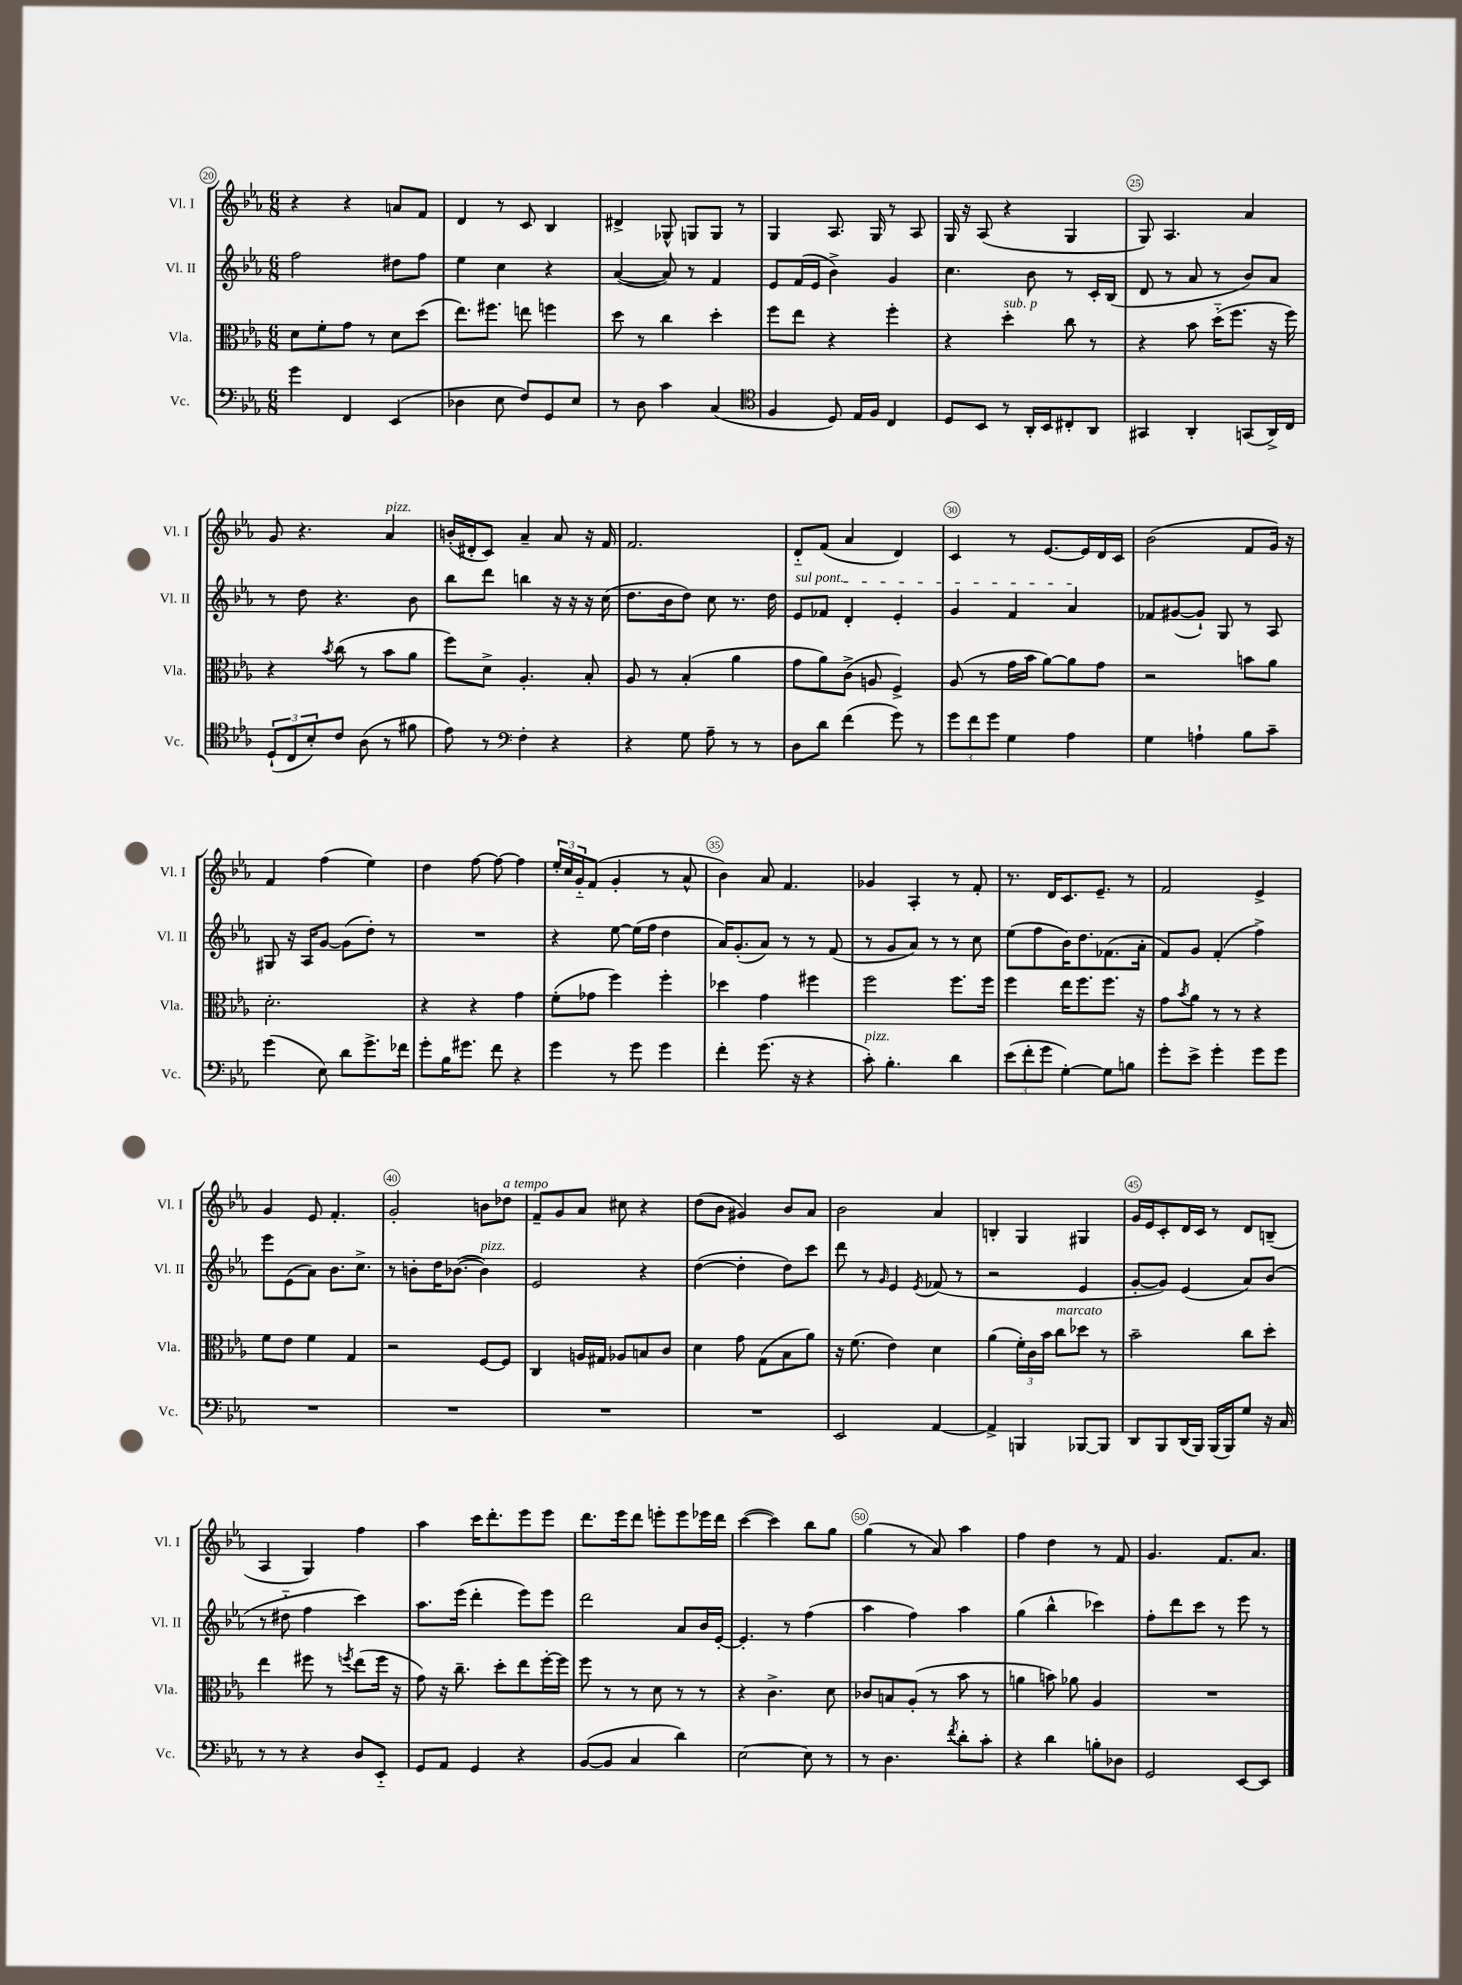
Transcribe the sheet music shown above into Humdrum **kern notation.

**kern	**kern	**kern	**kern
*part4	*part3	*part2	*part1
*staff4	*staff3	*staff2	*staff1
*I"Vc.	*I"Vla.	*I"Vl. II	*I"Vl. I
*I'Vc.	*I'Vla.	*I'Vl. II	*I'Vl. I
*clefF4	*clefC3	*clefG2	*clefG2
*k[b-e-a-]	*k[b-e-a-]	*k[b-e-a-]	*k[b-e-a-]
*M6/8	*M6/8	*M6/8	*M6/8
=20	=20	=20	=20
4g\	8d\L	2ff\	4r
.	8f'\	.	.
4FF/	8g\J	.	4r
.	8r	.	.
(4EE-/	8d\L	8dd#X\L	8an/L
.	(8dd\J	8ff\J	8f/J
=21	=21	=21	=21
4D-X\	8.ee-\L)	4ee-\	4d/
.	8.ff#X\J	.	.
8E-\	.	4cc\	8r
8F/L)	8een\	.	8c/
8GG/	4ffn\	4r	4B-/
8E-/J	.	.	.
=22	=22	=22	=22
8r	8dd\	([4a-/	4d#X^/
8D\	8r	.	.
4c\	4cc\	8a-/])	8G-X^^/
.	.	8r	8Gn/L
(4C/	4dd'\	4f/	8G/J
.	.	.	8r
=23	=23	=23	=23
*clefC4	*	*	*
4F/	8ff\L	8e-/L	4G/
.	8ee-\J	(16f/L	.
.	.	16e-/JJ	.
8D/)	4r	4b-^\)	8.A-/
16E-/LL	.	.	.
16F/JJ	.	.	16G/
4C/	4ff'\	4g/	8r
.	.	.	8A-/
=24	=24	=24	=24
8D/L	4r	4.cc\	16G/
.	.	.	16r
8BB-/J	.	.	(8A-/
!	!LO:TX:a:i:t=sub. p	!	!
8r	4dd'\	.	4r
16AA-'/LL	.	8b-\	.
16BB-/J	.	.	.
8C#X'/	8cc\	8r	4G/
8AA-/J	8r	16c'/LL	.
.	.	(16B-/JJ	.
=25	=25	=25	=25
4GG#X/	4r	8d/	8G/)
.	.	8r	4.A-/
4AA-'/	8b-\	8a-/	.
.	(16dd\KL	8r	.
.	8.ff\J	.	.
(8GGn/L	.	8b-/L)	4a-/
16AA-^/L)	16r	8a-/J	.
16C/JJ	16ff\)	.	.
!!LO:LB:g=z
=26	=26	=26	=26
(12D`/L	4r	8r	8g/
12C/	.	.	.
.	.	8dd\	4.r
12B-'/)	.	.	.
.	8qb-/	.	.
8c/J	(8cc\	4.r	.
(8A-\	8r	.	.
!	!	!	!LO:TX:a:i:t=pizz.
8r	8b-\L	.	4a-/
8f#X\	8a-\J	8b-\	.
=27	=27	=27	=27
8e-\)	8ff\L)	8bb-\L	(16bn'/LL
.	.	.	16d#X'/J
8r	8d^\J	8ddd\J	8c/J)
*clefF4	*	*	*
4F'\	4.A-'/	4bbn\	4a-~/
4r	.	16r	8a-/
.	.	16r	.
.	8B-'/	16r	16r
.	.	(16cc\	16f/
=28	=28	=28	=28
4r	8A-/	8.dd\L	2.f/
.	8r	.	.
.	.	16b-\k	.
8G\	(4B-'/	8dd\J)	.
8A-~\	.	8cc\	.
8r	4a-\	8.r	.
8r	.	.	.
.	.	16dd\	.
=29	=29	=29	=29
!	!	!LO:TX:a:i:t=sul pont.	!
8D\L	8g\L	8e-/L	8d/L
8d\J	8a-\)	8f-X/J	(8f/J
(4f\	(8c^\J	4d'/	4a-/
.	8An/	.	.
8g\)	4F^/)	4e-'/	4d/)
8r	.	.	.
=30	=30	=30	=30
12g\L	(8A-/	4g/	4c/
12f\	.	.	.
.	8r	.	.
12g\J	.	.	.
4G\	16g\LL	4f/	8r
.	16b-\JJ	.	.
.	[8a-\L)	.	[8.e-/L
4A-\	8a-\]	4a-/	.
.	.	.	16e-/L]
.	8g\J	.	16d/
.	.	.	16c/JJ
=31	=31	=31	=31
4G\	2r	8f-X/L	(2b-\
.	.	([8g#X/	.
4An`\	.	8g#`/J])	.
.	.	8G/	.
8B-\L	8bn\L	8r	8f/L
8c~\J	8a-\J	8A-/	16g/Jk)
.	.	.	16r
!!LO:LB:g=z
=32	=32	=32	=32
(4g\	2.d'\	8G#X/	4f/
.	.	16r	.
.	.	16A-/KL	.
8E-\)	.	[8g/J	(4ff\
8d\L	.	(8g\L]	.
8.g^\	.	8dd'\J)	4ee-\)
.	.	8r	.
16f-X\Jk	.	.	.
=33	=33	=33	=33
8g'\L	4r	2.r	4dd\
16B-\K	.	.	.
8.g#X\J	.	.	.
.	4r	.	[8ff\
8f\	.	.	8ff\_
4r	4g\	.	4ff\]
=34	=34	=34	=34
4g\	(8f'\L	4r	24ee-'/LL
.	.	.	24cc/
.	.	.	24g/J
.	8g-X\J	.	(8f/J
8r	4ff\)	[8ee-\	4g'/
8g\	.	(16ee-\LL]	.
.	.	16ff\JJ	.
4g\	4ff'\	4dd\	8r
.	.	.	8a-^^/
=35	=35	=35	=35
4f'\	4dd-X\	16a-/KL)	4b-\)
.	.	(8.g'/	.
(8.g\	4g\	8a-/J)	8a-/
.	.	8r	4.f/
16r	.	.	.
4r	4ff#X\	8r	.
.	.	(8f/	.
=36	=36	=36	=36
!LO:TX:a:i:t=pizz.	!	!	!
8c'\)	2ff\	8r	4g-X/
4.B-'\	.	8g/L	.
.	.	8a-/J)	4A-'/
.	.	8r	.
4d\	8.ff\L	8r	8r
.	.	8cc\	8f'/
.	16ff\Jk	.	.
=37	=37	=37	=37
(12e-\L	4ff\	(8ee-\L	8.r
12f'\	.	.	.
.	.	8ff\	.
12g\J	.	.	.
.	.	.	16d/KL
[4G'\)	16ee-\KL	16b-\K)	8.c/
.	8.ff\	8.dd\	.
.	.	.	8.e-~/J
8G\L]	8.ff\J	(8.f-X\	.
8Bn\J	.	.	8r
.	16r	16a-'\Jk	.
=38	=38	=38	=38
8g'\L	8g\L	8f/L)	2f/
.	8qb-/	.	.
8e-^\J	8a-\J	8g/J	.
4g'\	8r	(4f'/	.
.	8r	.	.
8g\L	4r	4ff^\)	4e-^/
8g\J	.	.	.
!!LO:LB:g=z
=39	=39	=39	=39
2.r	8f\L	8eee-\L	4g/
.	8e-\J	(8e-\	.
.	4f\	8a-\J)	8e-/
.	.	8.b-\L	4.f'/
.	4G/	.	.
.	.	8.cc^\J	.
=40	=40	=40	=40
2.r	2r	8r	2g'/
.	.	8bn'\L	.
.	.	16dd\K	.
.	.	([8.b-X\J	.
!	!	!LO:TX:a:i:t=pizz.	!
.	[8F/L	4b-\])	8bn\L
!	!	!	!LO:TX:a:i:t=a tempo
.	8F/J]	.	8dd-X\J
=41	=41	=41	=41
2.r	4C/	2e-/	8f~/L
.	.	.	8g/
.	16An/LL	.	8a-/J
.	16G#X/JJ	.	.
.	8A-X/L	.	8cc#X\
.	8Bn/	4r	4r
.	8c/J	.	.
=42	=42	=42	=42
2.r	4d\	([4dd\	(8dd\L
.	.	.	8b-\J
.	8g\	4dd'\]	4g#X/)
.	(8G\L	.	.
.	8B-\	8dd\L)	8b-/L
.	8a-\J)	8ccc\J	8a-/J
=43	=43	=43	=43
2EE-/	16r	8ddd\	2b-\
.	(8.f\	.	.
.	.	8r	.
.	.	16qqg/	.
.	4e-\)	4e-/	.
.	.	8qe-/	.
[4AA-/	4d\	(8f-X/	4a-/
.	.	8r	.
=44	=44	=44	=44
4AA-^/]	(4a-\	2r	4Bn'/
4BBBn/	24f'\LL)	.	4G/
.	24c\	.	.
.	24b-\JJ	.	.
!	!LO:TX:a:i:t=marcato	!	!
.	8cc\L	.	.
[8BBB-X/L	8dd-X\J	4e-/	4G#X/
8BBB-/J]	8r	.	.
=45	=45	=45	=45
8DD/L	2b-~\	[8g'/L	16g/LL
.	.	.	16e-/J
8BBB-/	.	8g/J])	8c'/
(16DD/L	.	(4e-/	16d/L
16BBB-/JJ)	.	.	16c/JJ
(16BBB-/LL	.	.	8r
16BBB-/J)	.	.	.
8G/J	8cc\L	8a-/L)	8d/L
16r	8dd'\J	(8b-/J	(8Bn~/J
16C/	.	.	.
!!LO:LB:g=z
=46	=46	=46	=46
8r	4ee-\	8r	4A-/
8r	.	8dd#X\	.
4r	8ff#X\	4ff\	4G/)
.	8r	.	.
.	8qffn/	.	.
8D/L	(8ee-\L	4ccc\)	4ff\
8EE-/J	16ff\Jk	.	.
.	16r	.	.
=47	=47	=47	=47
8GG/L	8g\)	8.aa-\L	4aa-\
8AA-/J	16r	.	.
.	8.cc~\	(16eee-\Jk	.
4GG/	.	4ddd'\	16ccc\KL
.	.	.	8.ddd'\
.	8dd'\L	.	.
4r	8ee-\	8eee-\L)	8eee-\
.	[16ff'\L	8eee-\J	8eee-\J
.	16ff\JJ]	.	.
=48	=48	=48	=48
([8BB-/L	8ff\	2ddd\	8.ddd\L
8BB-/J]	8r	.	.
.	.	.	16eee-\k
4C/	8r	.	8ddd\J
.	8d\	.	8eeen'\L
4d\)	8r	8a-/L	8eee\
.	8r	16b-/L	16eee-X\L
.	.	[16e-'/JJ	16ddd\JJ
=49	=49	=49	=49
[2E-\	4r	4.e-'/]	([4ccc\
.	4.c^\	.	4ccc\])
.	.	8r	.
8E-\]	.	(4ff\	8bb-\L
8r	8d\	.	8gg\J
=50	=50	=50	=50
8r	8c-X/L	4aa-\	(4gg\
4.D\	8Bn/	.	.
.	(8A-'/J	4ff\)	8r
.	8r	.	8a-/)
8qf/	.	.	.
8d'\L	8b-\	4aa-\	4aa-\
8c'\J	8r	.	.
=51	=51	=51	=51
4r	4an\	(4gg\	4ff\
4d\	8bn\)	4bb-^^\	4dd\
.	8a-X\	.	.
8Bn'\L	4A-/	4ccc-X\)	8r
8D-X\J	.	.	8f/
=52	=52	=52	=52
2GG/	2.r	8ff'\L	4.g/
.	.	8ddd\	.
.	.	8ccc\J	.
.	.	8r	8.f/L
[8EE-/L	.	8eee-\	.
.	.	.	8.a-/J
8EE-/J]	.	8r	.
==	==	==	==
*-	*-	*-	*-
